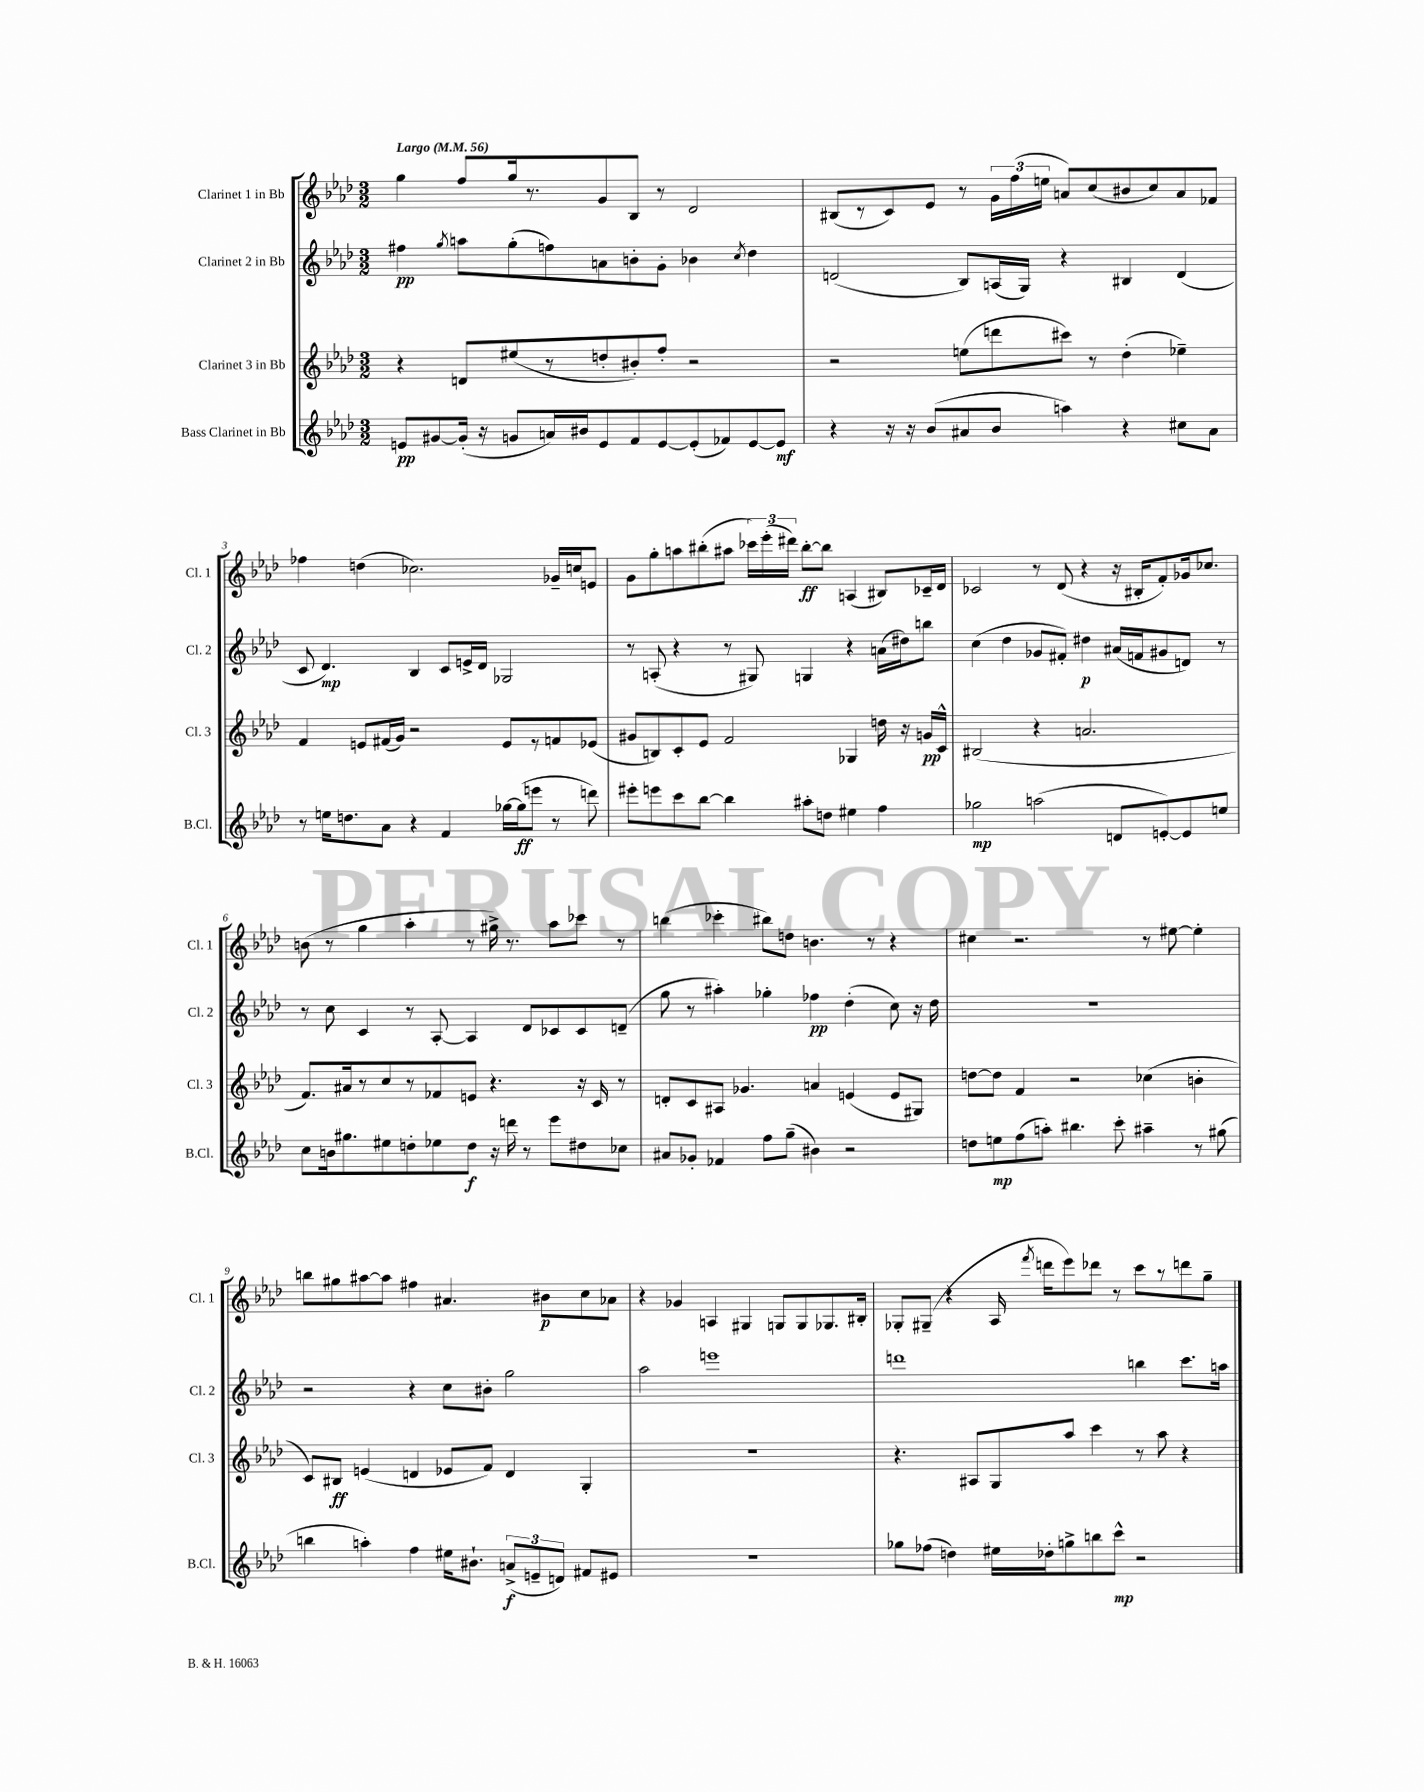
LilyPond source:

<<
\new StaffGroup <<
\new Staff = "s0" \with { instrumentName = "Clarinet 1 in Bb" shortInstrumentName = "Cl. 1" } {
    \clef treble \key aes \major \numericTimeSignature \time 3/2 \tempo "Largo" 4 = 56
    \autoBeamOff g''4 f''8[ g''16 r8. g'8 bes8] r8 des'2 |
    bis8[( r8 c'8) ees'8] r8 \tuplet 3/2 { g'16[ f''16( e''16] } a'8[) c''8( bis'8 c''8) a'8 fes'8] |
    fes''4 d''4( ces''2.) ges'16[-- c''16 e'8] |
    g'8[ g''8-. a''8 bis''8-.( ais''8] \tuplet 3/2 { ces'''16[) ees'''16-.( dis'''16]) } bis''8[~-.\ff bis''8] a4( bis8[) ces'16-- des'16] |
    ces'2 r8 des'8( r4 r16 bis16[-. f'8-.) ges'16 ces''8.] |
    b'8( r8 g''4 aes''4-. r8 gis''16->) r8. aes''8[ ces'''8] r8 |
    b''4( ces'''4-. bis''8[) d''8] b'4. r8 r4 |
    cis''4 r2. r8 eis''8~ eis''4-. |
    b''8[ gis''8 ais''8~ ais''8] fis''4 ais'4. bis'8[\p c''8 aes'8] |
    r4 ges'4 a4 gis4 g8[ g8 ges8. bis16]-. |
    ges8[-. gis8]--( r4 aes16 \acciaccatura { f'''8 } d'''16[ ees'''8) des'''8] r8 c'''8[ r8 d'''8 g''8]-- \bar "|." |
}
\new Staff = "s1" \with { instrumentName = "Clarinet 2 in Bb" shortInstrumentName = "Cl. 2" } {
    \clef treble \key aes \major \numericTimeSignature \time 3/2
    \autoBeamOff fis''4\pp \acciaccatura { g''8 } a''8[ g''8-.( f''8) a'8 b'8-. g'8]-. bes'4 \acciaccatura { c''8 } des''4 |
    d'2( bes8[) a16( g16]) r4 bis4 d'4( |
    c'8 des'4.\mp) bes4 c'8[ e'16-> des'16] ges2 |
    r8 a8-.( r4 r8 gis8) g4 r4 a'16[( dis''16) b''8] |
    c''4( des''4 ges'8[ fis'8]-.) dis''4\p ais'16[( f'16 gis'8 d'8]) r8 |
    r8 c''8 c'4 r8 aes8~-. aes4 des'8[ ces'8 ces'8 d'8]--( |
    g''8 r8 ais''4-.) ges''4-. fes''4\pp des''4-.( c''8) r16 des''16 |
    R1. |
    r2 r4 c''8[ bis'8]-. g''2 |
    aes''2 e'''1 |
    d'''1 b''4 c'''8.[ a''16] \bar "|." |
}
\new Staff = "s2" \with { instrumentName = "Clarinet 3 in Bb" shortInstrumentName = "Cl. 3" } {
    \clef treble \key aes \major \numericTimeSignature \time 3/2
    \autoBeamOff r4 d'8[ eis''8( r8 d''8-. bis'8-.) f''8]-. r2 |
    r2 e''8[( d'''8 cis'''8]) r8 des''4-.( ees''4--) |
    f'4 e'8[ fis'16( g'16]) r2 e'8[ r8 f'8 ees'8]( |
    gis'8[ b8) c'8-. ees'8] f'2 ges4 d''16 r16 g'16[\pp c'16]-^ |
    bis2( r4 a'2. |
    f'8.[) ais'16 r8 c''8 r8 fes'8 e'8] r4. r16 c'16 r8 |
    d'8[-. c'8 ais8] ges'4. a'4 e'4( e'8[ gis8]) |
    d''8[~ d''8] f'4 r2 ces''4( b'4-. |
    c'8[) bis8]\ff e'4( d'4 ees'8[ f'8]) d'4 g4-. |
    R1. |
    r4. ais8[ g8 aes''8] c'''4 r8 aes''8 r4 \bar "|." |
}
\new Staff = "s3" \with { instrumentName = "Bass Clarinet in Bb" shortInstrumentName = "B.Cl." } {
    \clef treble \key aes \major \numericTimeSignature \time 3/2
    \autoBeamOff e'8[\pp gis'8~ gis'16]-.( r16 g'8[ a'16) bis'16 e'8 f'8 e'8~ e'8-.( fes'8) e'8~ e'8]\mf |
    r4 r16 r16 bes'8[( ais'8 bes'8] a''4) r4 cis''8[ ais'8] |
    r8 e''16[ d''8. aes'8] r4 f'4 ges''16[~ ges''16\ff( e'''8] r8 d'''8) |
    eis'''8[-. e'''8 c'''8 bes''8]~ bes''4 ais''8[-. d''8] eis''4 f''4 |
    ges''2\mp a''2( d'8[ e'8~-.) e'8 e''8] |
    c''8[ b'16 gis''8. eis''8 d''8-. ees''8 d''8]\f r16 d'''16 r8 ees'''8[ dis''8 ces''8] |
    ais'8[ ges'8]-. fes'4 f''8[ g''8]--( bis'4) r2 |
    d''8[ e''8\mp f''8( a''8]-.) bis''4. c'''8-. ais''4-- r8 gis''8( |
    b''4 a''4-.) f''4 eis''16[ bis'8.]-! \tuplet 3/2 { a'8[->\f( e'8-- d'8]) } fis'8[ eis'8] |
    R1. |
    ges''8[ fes''8]( d''4) eis''16[ des''16-. g''8-> b''8 c'''8]-^\mp r2 \bar "|." |
}
>>
>>
